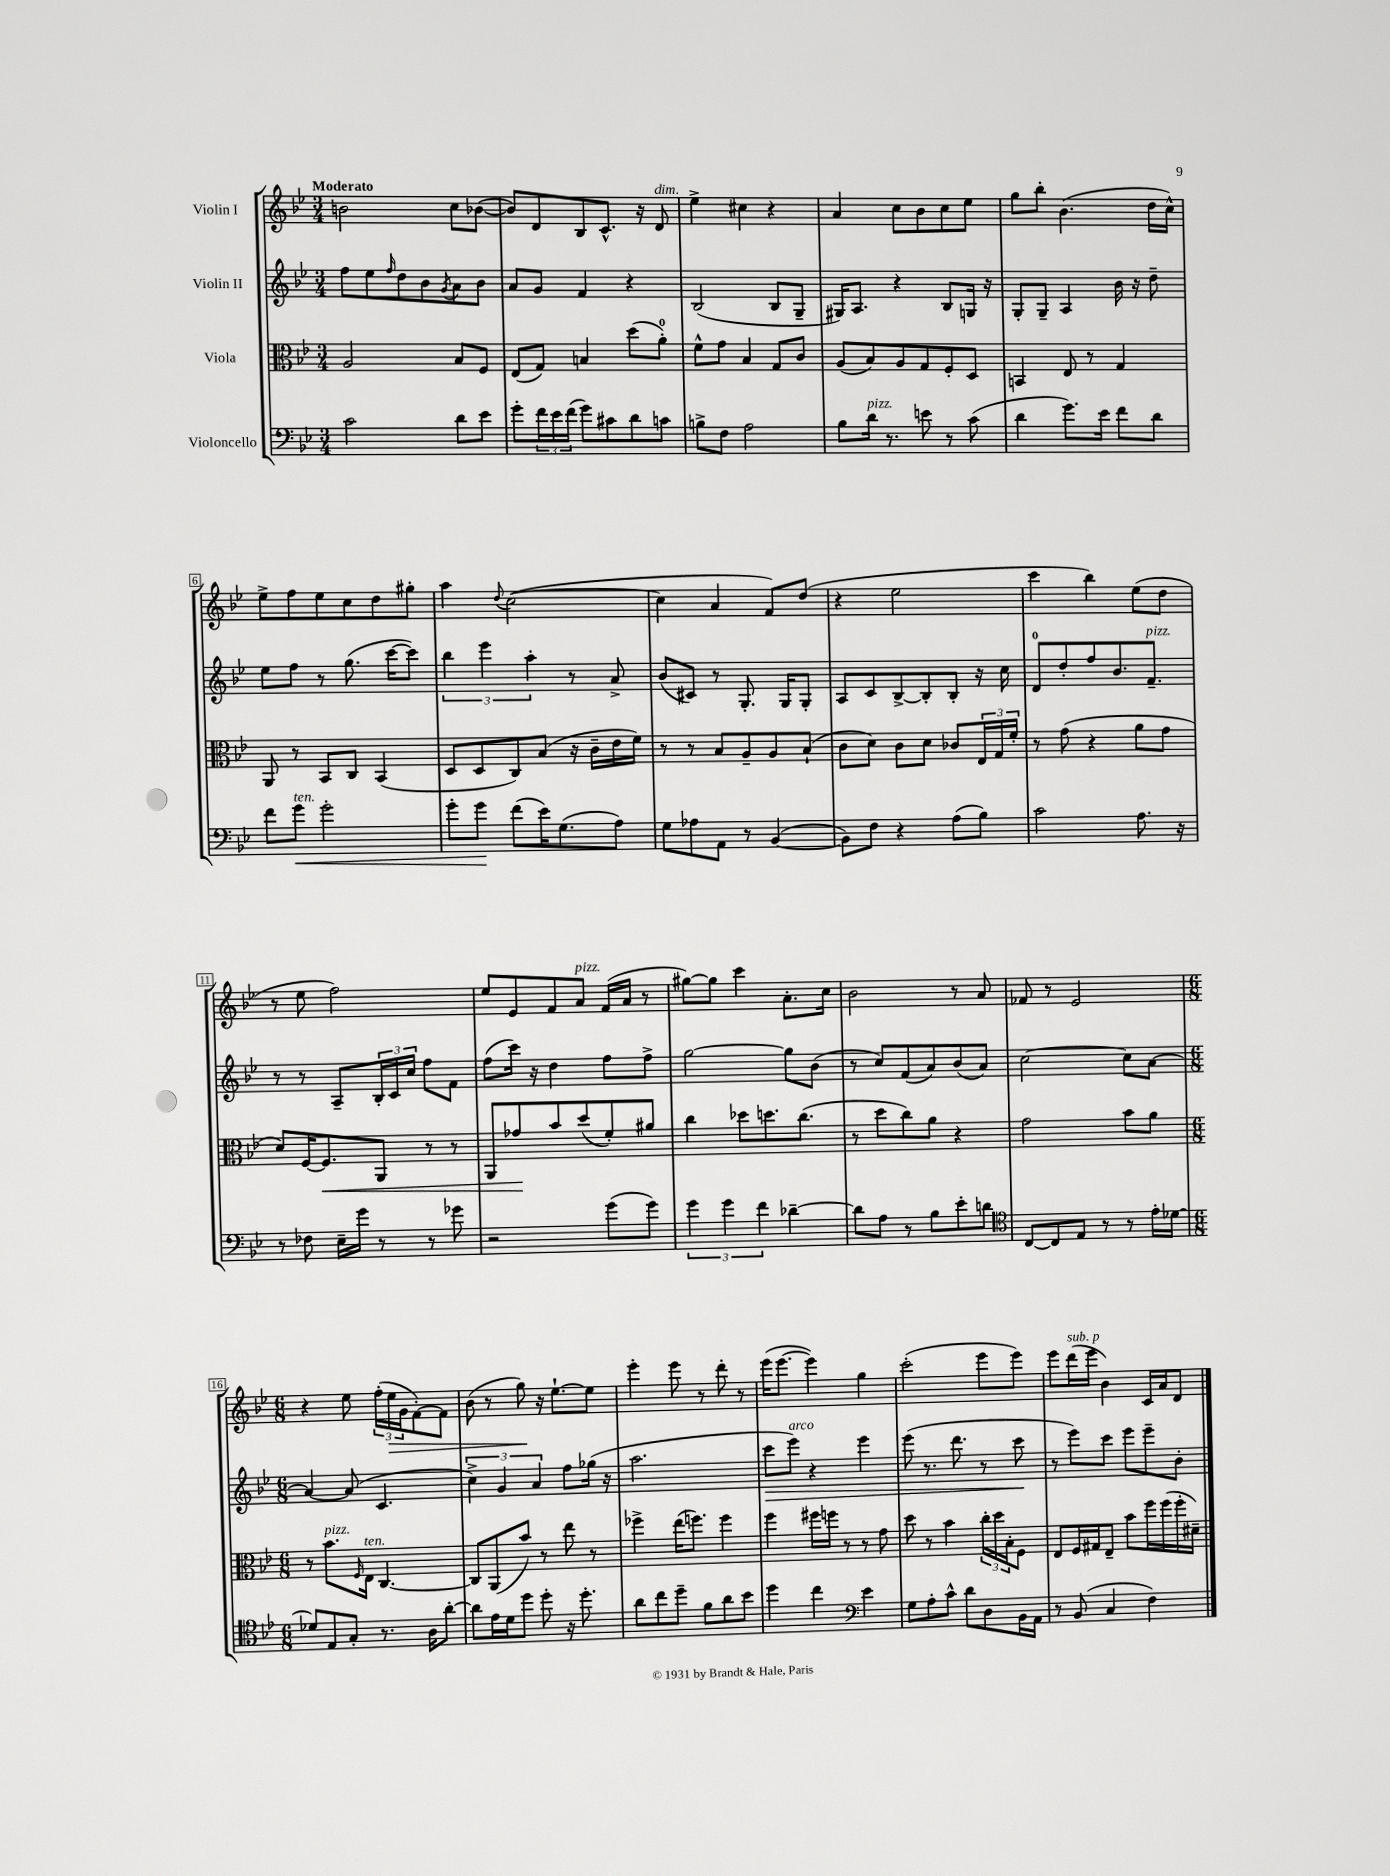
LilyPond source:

<<
\new StaffGroup <<
\new Staff = "s0" \with { instrumentName = "Violin I" } {
    \clef treble \key bes \major \numericTimeSignature \time 3/4 \tempo "Moderato"
    b'2 c''8 bes'8~( |
    bes'8) d'8 bes8 c'8.-^ r16 d'8^\markup { \italic "dim." } |
    ees''4-> cis''4 r4 |
    a'4 c''8 bes'8 c''8 ees''8 |
    g''8 bes''8-. bes'4.( d''16 c''16-^) |
    ees''8-> f''8 ees''8 c''8 d''8 gis''8-. |
    a''4 \appoggiatura { d''8 } c''2~( |
    c''4 a'4 f'8) d''8( |
    r4 ees''2 |
    c'''4 bes''4) ees''8( d''8 |
    r8 ees''8 f''2) |
    ees''8 ees'8 f'8 a'8^\markup { \italic "pizz." } f'16( a'16 r8 |
    gis''8~) gis''8 c'''4 a'8.-. c''16 |
    bes'2 r8 a'8 |
    fes'8 r8 ees'2 |
    \numericTimeSignature \time 6/8 r4 ees''8 \tuplet 3/2 { f''16-.( ees''16\> g'16 } f'8~-.) f'8 |
    bes'8( r8 g''8\!) r16 ees''8.~-! ees''8 |
    ees'''4-. ees'''8 r8 d'''8-. r8 |
    ees'''16( ees'''8.~ ees'''4) g''4 |
    c'''2-.( ees'''8 ees'''8) |
    ees'''8 d'''16^\markup { \italic "sub. p" }( ees'''16 bes'4) c'16 a'16 d'8 \bar "|." |
}
\new Staff = "s1" \with { instrumentName = "Violin II" } {
    \clef treble \key bes \major \numericTimeSignature \time 3/4
    f''8 ees''8 \grace { f''16 } d''8 bes'8 \acciaccatura { g'8 } a'8 bes'8 |
    a'8 g'8 f'4 r4 |
    bes2( bes8 g8-- |
    gis16) a8. r4 bes8 g16 r16 |
    g8-. g8-- a4 bes'16 r16 d''8-- |
    ees''8 f''8 r8 g''8.( c'''16~ c'''8) |
    \tuplet 3/2 { bes''4 ees'''4 a''4-. } r8 a'8-> |
    bes'8( cis'8) r8 g8.-. g16 g8-. |
    a8 c'8 bes8~-> bes8-. bes8-. r16 c''16 |
    d'8-0 d''8-. f''8 bes'8. f'8.--^\markup { \italic "pizz." } |
    r8 r8 a8-- \tuplet 3/2 { bes16-. c'16 c''16 } f''8 f'8 |
    f''8( c'''16) r16 d''4 f''8 f''8-> |
    g''2~ g''8 bes'8( |
    r8 c''8) f'8( a'8) bes'8( a'8) |
    c''2~ c''8 a'8~ |
    \numericTimeSignature \time 6/8 a'4~ a'8( c'4. |
    \tuplet 3/2 { c''4->) g'4 a'4 } f''8 ges''16( r16 |
    a''2. |
    c'''8\> ees'''8^\markup { \italic "arco" }) r4 ees'''4 |
    ees'''8( r8. d'''8. r8 c'''8\! |
    r8 ees'''8) c'''8 ees'''8 ees'''8-- bes'8-. \bar "|." |
}
\new Staff = "s2" \with { instrumentName = "Viola" } {
    \clef alto \key bes \major \numericTimeSignature \time 3/4
    a2 bes8 f8 |
    ees8( g8) b4 d''8( a'8-0-.) |
    f'8-^ g'8 bes4 g8 c'8 |
    a8( bes8) a8 g8 f8-. d8 |
    b,4 ees8 r8 g4 |
    a,8 r8 bes,8 c8 bes,4( |
    d8 d8 c8) bes8( r16 c'16-- ees'16 f'16) |
    r8 r8 bes8 a8-- a8 bes8-!( |
    c'8 d'8) c'8 d'8 ces'8 \tuplet 3/2 { ees16 g16 f'16-. } |
    r8 g'8( r4 a'8 g'8 |
    d'8) f16~ f8.\< a,8 r8 r8 |
    a,8 ges'8\! bes'8 d''8( f'8-.) ais'8 |
    c''4 des''8 d''8. c''8.( |
    r8 d''8 c''8) a'8 r4 |
    g'2 bes'8 a'8 |
    \numericTimeSignature \time 6/8 r8 bes'8.^\markup { \italic "pizz." } \grace { f16 } ees16^\markup { \italic "ten." } c4.~ |
    c8 a,8( bes'8) r8 ees''8 r8 |
    fes''4-> ees''16( f''8.) f''4 |
    f''4 fis''16 f''16 r8 r8 g'8 |
    d''8 r8 bes'4 \tuplet 3/2 { c''16-. d''16 bes16-. } f8 |
    ees8 f16 gis16 ees8-- bes'8 f''16 f''16( f''16-. dis'16--) \bar "|." |
}
\new Staff = "s3" \with { instrumentName = "Violoncello" } {
    \clef bass \key bes \major \numericTimeSignature \time 3/4
    c'2 d'8 ees'8 |
    g'8-. \tuplet 3/2 { f'16 ees'16 f'16( } g'8) cis'8 d'8 c'8 |
    b8-> f8 a2 |
    bes8 d'16^\markup { \italic "pizz." } r8. e'8 r8 c'8( |
    d'4 g'8.) ees'16 f'8 d'8 |
    f'8 g'8\<^\markup { \italic "ten." } g'2-. |
    g'8-. g'8\! f'8( ees'16) g8.( a8) |
    g8 aes8 a,8 r8 bes,4~( |
    bes,8) f8 r4 a8( bes8) |
    c'2 a8. r16 |
    r8 fes8 ees16-- g'16 r8 r8 ges'8 |
    r2 g'8( g'8) |
    \tuplet 3/2 { g'4 g'4 f'4 } des'4~-- |
    des'8 a8 r8 bes8 ees'8-. d'8 |
    \clef tenor c8~ c8 ees8 r8 r8 ees'16-. des'16~ |
    \numericTimeSignature \time 6/8 des'8 ees8 g8-. r8. a16 a'8~-. |
    a'8 ees'16 d'16 d''8 d''8-. r16 d''8.-. |
    a'8 c''8 d''8-- f'8 a'8 bes'8 |
    d''4 c''4 \clef bass ees'4 |
    g8 a8-. c'8-^ d'8 d8 bes,16 a,16 |
    r8 bes,8( c4 f4) \bar "|." |
}
>>
>>
\layout { \context { \Score \override BarNumber.stencil = #(make-stencil-boxer 0.1 0.3 ly:text-interface::print) } }
